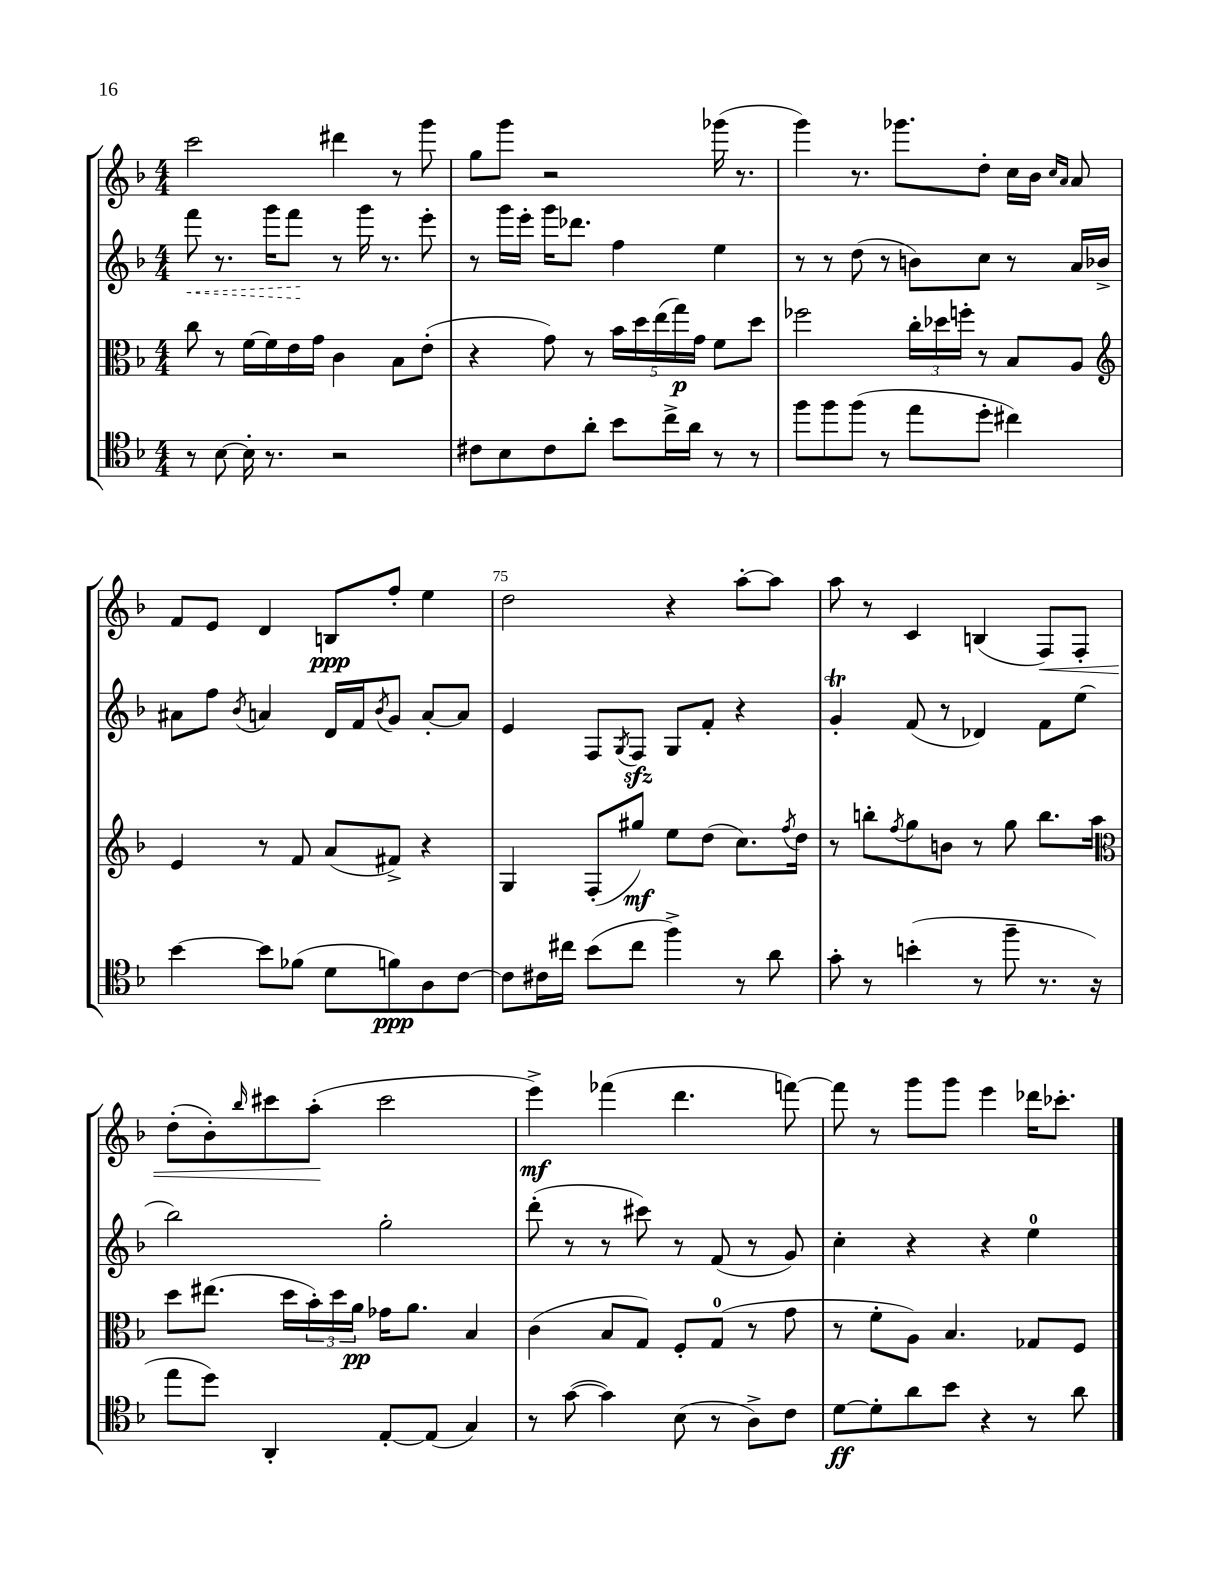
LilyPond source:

<<
\new StaffGroup <<
\new Staff = "s0" {
    \clef treble \key f \major \numericTimeSignature \time 4/4
    c'''2 dis'''4 r8 g'''8 |
    g''8 g'''8 r2 ges'''16( r8. |
    g'''4) r8. ges'''8. d''8-. c''16 bes'16 \grace { c''16 a'16 } a'8 |
    f'8 e'8 d'4 b8\ppp f''8-. e''4 |
    d''2 r4 a''8~-. a''8 |
    a''8 r8 c'4 b4( f8\<) f8-. |
    d''8-.( bes'8-.) \grace { bes''16 } cis'''8 a''8-.\!( cis'''2 |
    e'''4->\mf) fes'''4( d'''4. f'''8~) |
    f'''8 r8 g'''8 g'''8 e'''4 des'''16 ces'''8.-. \bar "|." |
}
\new Staff = "s1" {
    \clef treble \key f \major \numericTimeSignature \time 4/4
    \once \override Hairpin.style = #'dashed-line f'''8\< r8. g'''16 f'''8\! r8 g'''16 r8. e'''8-. |
    r8 g'''16 e'''16-. g'''16 des'''8. f''4 e''4 |
    r8 r8 d''8( r8 b'8) c''8 r8 a'16 bes'16-> |
    ais'8 f''8 \acciaccatura { bes'8 } a'4 d'16 f'16 \acciaccatura { bes'8 } g'8 a'8~-. a'8 |
    e'4 f8 \acciaccatura { g8 } f8\sfz g8 f'8-. r4 |
    g'4-.\trill f'8( r8 des'4) f'8 e''8( |
    bes''2) g''2-. |
    d'''8-.( r8 r8 cis'''8) r8 f'8( r8 g'8) |
    c''4-. r4 r4 e''4-0 \bar "|." |
}
\new Staff = "s2" {
    \clef alto \key f \major \numericTimeSignature \time 4/4
    c''8 r8 f'16~ f'16 e'16 g'16 c'4 bes8 e'8-.( |
    r4 g'8) r8 \tuplet 5/4 { bes'16 d''16 e''16( g''16\p) g'16 } f'8 d''8 |
    fes''2 \tuplet 3/2 { c''16-. des''16 f''16-. } r8 bes8 a8 |
    \clef treble e'4 r8 f'8 a'8( fis'8->) r4 |
    g4 f8-.( gis''8\mf) e''8 d''8( c''8.) \acciaccatura { f''8 } d''16 |
    r8 b''8-. \acciaccatura { f''8 } g''8 b'8 r8 g''8 b''8. a''16 |
    \clef alto d''8 eis''8.( d''16 \tuplet 3/2 { bes'16-.) d''16 a'16\pp } ges'16 a'8. bes4 |
    c'4( bes8 g8) f8-. g8-0( r8 g'8 |
    r8 f'8-. a8) bes4. ges8 f8 \bar "|." |
}
\new Staff = "s3" {
    \clef tenor \key f \major \numericTimeSignature \time 4/4
    r8 bes8~ bes16-. r8. r2 |
    cis'8 bes8 cis'8 a'8-. bes'8 c''16-> a'16 r8 r8 |
    f''8 f''8 f''8( r8 e''8 d''8-. cis''4) |
    bes'4~ bes'8 fes'8( d'8 f'8\ppp) a8 c'8~ |
    c'8 cis'16 cis''16 bes'8( cis''8 f''4->) r8 a'8 |
    g'8-. r8 b'4-.( r8 f''8-- r8. r16 |
    e''8 d''8) a,4-. e8~-. e8( g4) |
    r8 g'8~( g'4) bes8( r8 a8->) c'8 |
    d'8~\ff d'8-. a'8 bes'8 r4 r8 a'8 \bar "|." |
}
>>
>>
\layout { \context { \Score currentBarNumber = #71 \override BarNumber.break-visibility = ##(#f #t #t) barNumberVisibility = #(every-nth-bar-number-visible 5) } }
